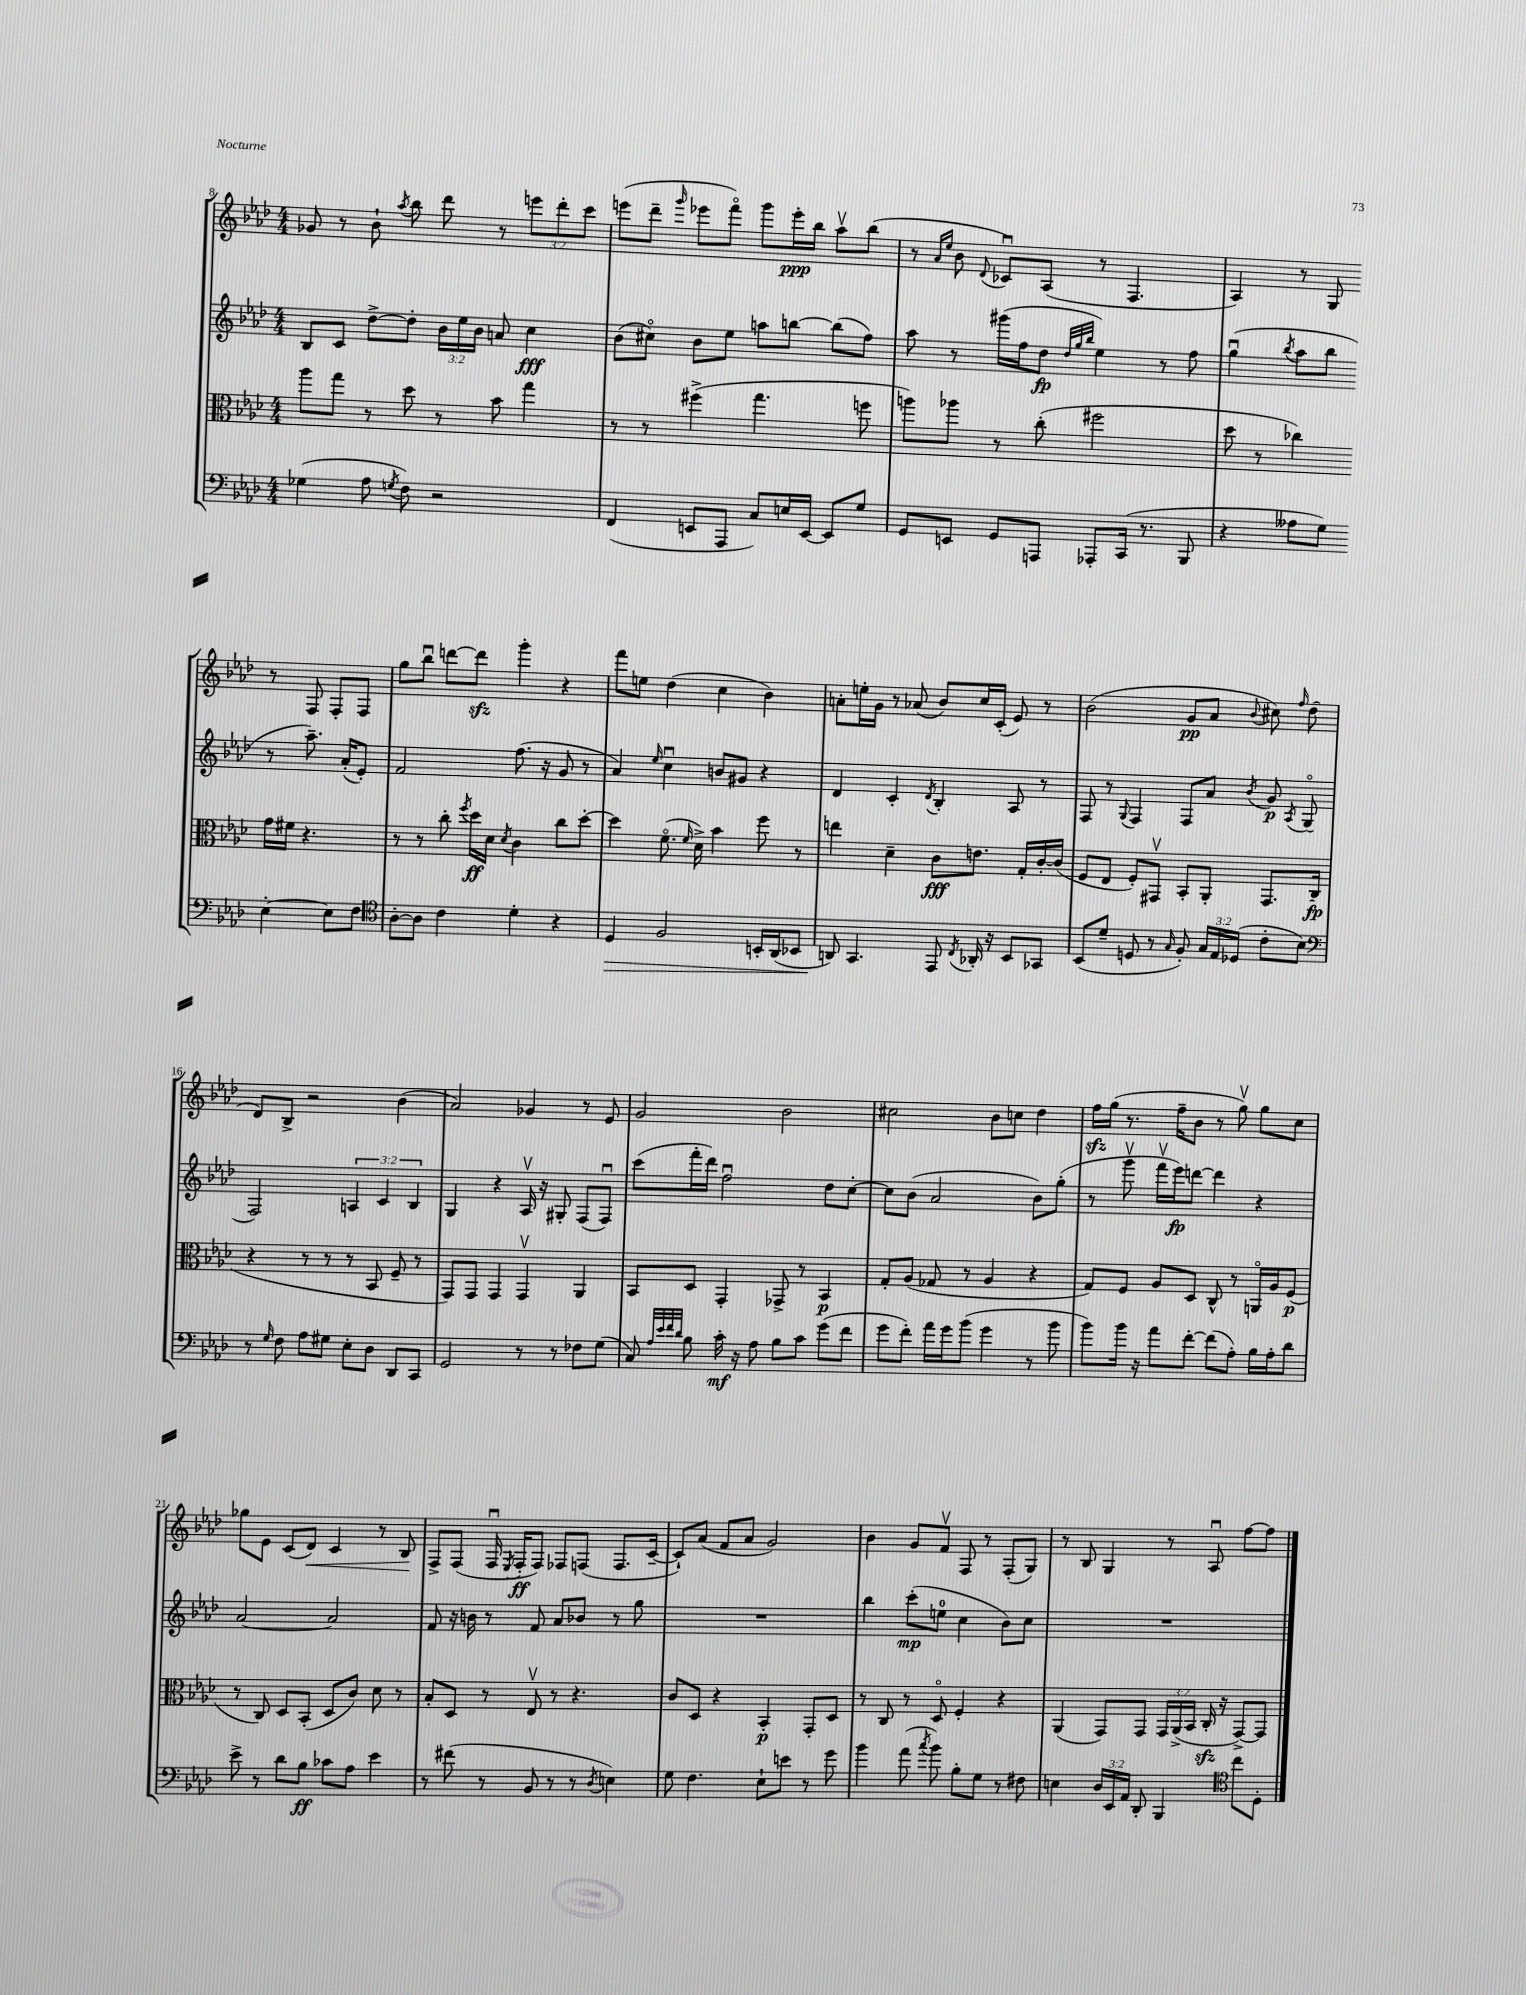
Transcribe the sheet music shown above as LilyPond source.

<<
\new StaffGroup <<
\new Staff = "s0" {
    \clef treble \key aes \major \numericTimeSignature \time 4/4 \override Staff.TupletNumber.text = #tuplet-number::calc-fraction-text
    \autoBeamOff ges'8 r8 bes'8-! \acciaccatura { aes''8 } bes''8 des'''8 r8 \tuplet 3/2 { e'''8[ des'''8-. c'''8] } |
    e'''8[( des'''8]-- \grace { g'''16 } ees'''8[ f'''8]\flageolet) g'''8[ ees'''16-.\ppp bes''16] aes''8[\upbow bes''8]( |
    r8 \grace { aes'16[ ees''16] } bes'8 \appoggiatura { des'8 } ces'8[\downbow) aes8]( r8 f4. |
    aes4) r8 g8 r8 f8 f8[-. f8] |
    g''8[ bes''8]\downbow d'''8[~ d'''8]\sfz g'''4-. r4 |
    f'''8[ e''8] des''4( c''4 bes'4) |
    a'8[-. e''16-. g'16] r8 aes'8( bes'8[) c''16 c'16]-.( ees'8) r8 |
    bes'2( g'8[\pp aes'8] \appoggiatura { bes'8 } cis''8) \grace { f''16 } des''8( |
    des'8[) bes8]-> r2 bes'4( |
    aes'2) ges'4 r8 ees'8 |
    g'2 bes'2 |
    cis''2 bes'8[ c''8] des''4 |
    f''16[\sfz g''16]( r8. f''16[-- bes'8] r8 g''8\upbow) g''8[ c''8] |
    ges''8[ ees'8] c'8[( des'8]\<) c'4 r8 bes8\! |
    f8[-> f8]( f16\downbow \acciaccatura { ees8 } f16[-.\ff f8]) fes8[ f8]( f8.[ c'16]~-- |
    c'8[-!) aes'8]( f'8[ aes'8] g'2) |
    bes'4 g'8[ f'8]\upbow f8 r8 f8[-.( g8]) |
    r8 bes8 g4 r8 aes8\downbow f''8[~ f''8] \bar "|." |
}
\new Staff = "s1" {
    \clef treble \key aes \major \numericTimeSignature \time 4/4 \override Staff.TupletNumber.text = #tuplet-number::calc-fraction-text
    \autoBeamOff bes8[ c'8] des''8[~-> des''8]-. \tuplet 3/2 { bes'16[ ees''16 bes'16] } a'8 c''4\fff |
    bes'8[( cis''8]\flageolet) bes'8[ ees''8] a''8[ b''8]~ b''8[( f''8]) |
    aes''8 r8 gis'''16[( f''16 des''8]\fp \grace { des''32[ g''32 bes''32] } ees''4) r8 f''8 |
    g''4\downbow( \acciaccatura { bes''8 } aes''8[ bes''8] r8 aes''8.--) aes'16[-.( ees'8]-.) |
    f'2 f''8.( r16 g'8 r8 |
    aes'4) \grace { ees''16 } c''4\downbow b'8[ gis'8] r4 |
    des'4 c'4-. \acciaccatura { des'8 } bes4-. aes8 r8 |
    f8 r8 \appoggiatura { g8 } f4 f8[ aes'8] \acciaccatura { bes'8 } g'8\p \acciaccatura { aes8 } g8\flageolet( |
    f2) \tuplet 3/2 { a4 c'4 bes4 } |
    g4 r4 aes16\upbow r16 gis8-. f8[( f8]\downbow) |
    c'''8[( f'''16-. des'''16]) f''2\downbow des''8[ c''8]~-. |
    c''8[ bes'8]( aes'2 bes'8[) g''8]-.( |
    r8 g'''8\upbow f'''16[\upbow ees'''16\fp) d'''8]~ d'''4 r4 |
    aes'2~ aes'2 |
    f'8 r16 b'16 r8 f'8 aes'8[ bes'8] r8 g''8 |
    R1 |
    bes''4 c'''8[-.\mp( e''8]-0 c''4 bes'8[) c''8] |
    R1 \bar "|." |
}
\new Staff = "s2" {
    \clef alto \key aes \major \numericTimeSignature \time 4/4 \override Staff.TupletNumber.text = #tuplet-number::calc-fraction-text
    \autoBeamOff aes''8[ g''8] r8 des''8 r8 bes'8 g''4 |
    r8 r8 fis''4->( g''4. f''8 |
    a''8[) aes''8] r8 c''8-.( fis''2 |
    des''8 r8 ces''4) g'16[ fis'16] r4. |
    r8 r8 c''8-. \acciaccatura { f''8 } des''16[\ff des'16] \acciaccatura { des'8 } c'4 c''8[ des''8]~-. |
    des''4 f'8.\flageolet( \grace { f'16 } des'16->) bes'4 f''8 r8 |
    e''4 des'4-- c'8[\fff e'8.] g16[-. c'16~-. c'16]( |
    f8[ ees8] f8[-.) gis,8]\upbow bes,8[-. aes,8]-. gis,8.[ c16]\fp( |
    r4 r8 r8 r8 bes,8 f8-- r8 |
    g,8[) g,8] g,4 g,4\upbow aes,4 |
    bes,8[ des8] g,4-. ges,8-> r8 bes,4\p |
    g8[-. aes8]( ges8 r8 aes4 r4 |
    g8[) f8] aes8[ des8] c8-^ r8 a,16[\flageolet aes16 f8]\p( |
    r8 c8) des8[ bes,8]-.( des8[ c'8]) des'8 r8 |
    bes8[-. des8] r8 ees8\upbow r8 r4. |
    c'8[ des8] r4 bes,4-.\p g,8[-. des8] |
    r8 c8 r8 des8\flageolet f4-. r4 |
    aes,4( g,8[) g,8] \tuplet 3/2 { g,16[ aes,16->( bes,16] } c16-.\sfz r16 g,8[~->) g,8] \bar "|." |
}
\new Staff = "s3" {
    \clef bass \key aes \major \numericTimeSignature \time 4/4 \override Staff.TupletNumber.text = #tuplet-number::calc-fraction-text
    \autoBeamOff ges4( aes8 \acciaccatura { g8 } f8) r2 |
    f,4( e,8[ aes,,8] c8[) e16 e,16]~ e,8[ g8] |
    g,8[ e,8] g,8[ a,,8] aes,,8[-. c,16]( r8. bes,,8 |
    r4 aeses8[ g8]) ees4~-. ees8[ f8] |
    \clef tenor aes8[~-. aes8] c'4 des'4-. r4 |
    des4\> f2 b,16[-. aes,16( bes,8] |
    a,8\!) g,4. ees,8 \acciaccatura { c8 } aes,16-. r16 bes,8[ ges,8] |
    bes,8[( des'8]-- d8 r8 \grace { g16 } f8-.) \tuplet 3/2 { g16[ ees16 des16]( } c'8[-. bes8]) |
    \clef bass r8 \grace { g16 } f8 aes8[ gis8] ees8[-. des8] des,8[ c,8] |
    g,2 r8 r8 fes8[ g8]( |
    c8) \grace { aes32[ ees'32 f'32 des'32] } bes8 c'16-.\mf r16 aes8 bes8[ c'8] g'8[( f'8] |
    g'8[ f'8]-.) aes'16[ g'16 bes'8]( g'4 r8 bes'8 |
    bes'8[) bes'16] r16 aes'8[ f'8]~-. f'8[( aes8]-.) bes16[ aes16-. des'8] |
    ees'8-> r8 des'8[ bes8]\ff ces'8[ aes8] ees'4 |
    r8 fis'8( r8 bes,8 r8 r8 \acciaccatura { des8 } e4) |
    g8 f4. ees8[-! e'8] r8 g'8 |
    bes'4 aes'8( \acciaccatura { c''8 } bes'8) bes8[-. g8] r8 fis8 |
    e4 \tuplet 3/2 { des16[ ees,16 aes,16] } des,8-. bes,,4 \clef tenor c''8[ des8]-. \bar "|." |
}
>>
>>
\layout { \context { \Score currentBarNumber = #8 } }
